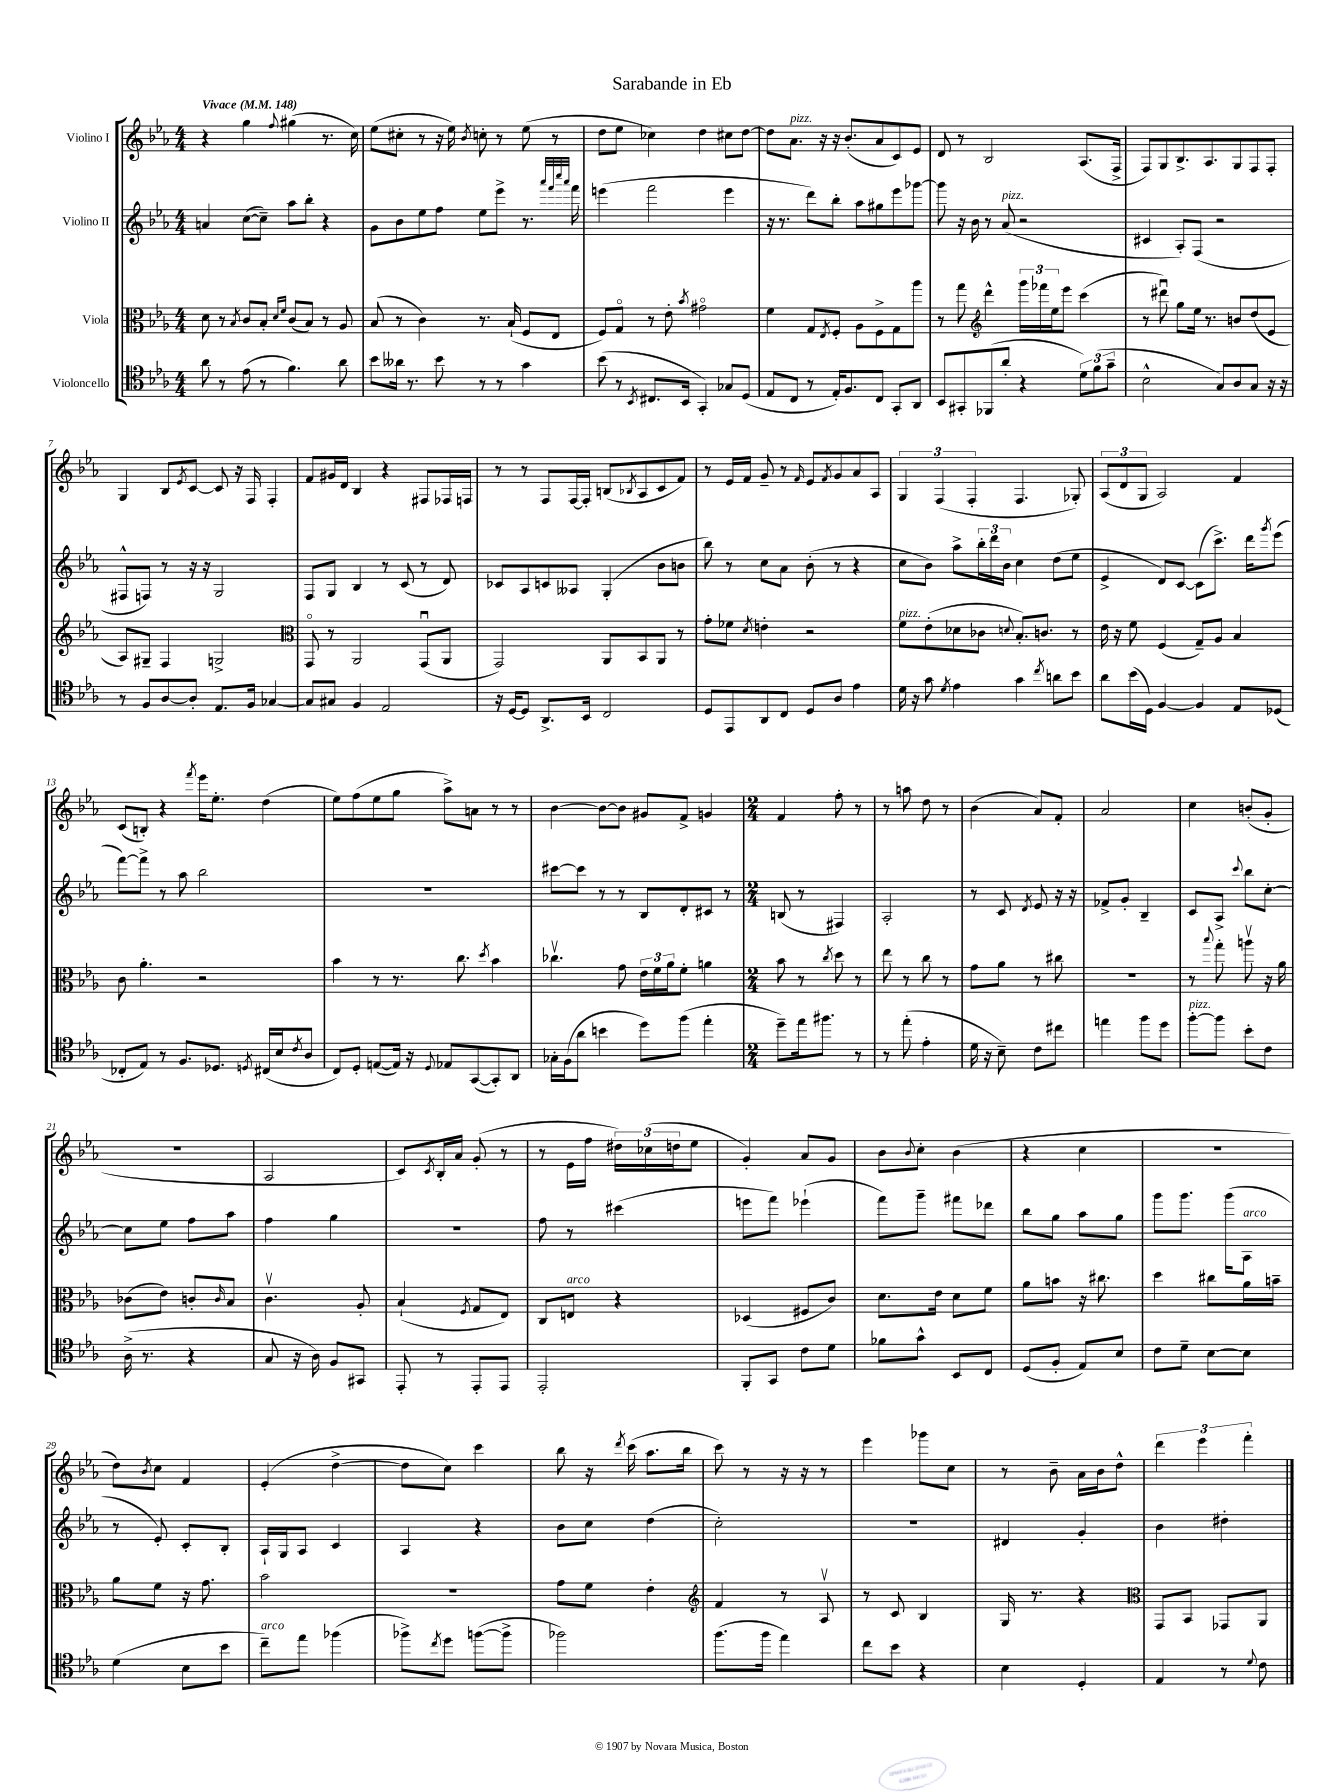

**kern	**kern	**kern	**kern
*part4	*part3	*part2	*part1
*staff4	*staff3	*staff2	*staff1
*I"Violoncello	*I"Viola	*I"Violino II	*I"Violino I
*clefC4	*clefC3	*clefG2	*clefG2
*k[b-e-a-]	*k[b-e-a-]	*k[b-e-a-]	*k[b-e-a-]
*M4/4	*M4/4	*M4/4	*M4/4
*MM148	*MM148	*MM148	*MM148
=1	=1	=1	=1
!	!	!	!LO:TX:a:B:t=Vivace
8a-\	8d\	4an/	4r
8r	8r	.	.
.	8qB-/	.	.
(8e-\	8c/L	([8cc\L	4gg\
8r	8B-'/J	8cc~\J])	.
.	16qqd/LL	.	.
.	16qqf/JJ	.	8qqff/
4.f\)	(8c/L	8aa-\L	(4gg#X\
.	8B-/J)	8bb-'\J	.
.	8r	4r	8.r
8a-\	8A-/	.	.
.	.	.	16cc\)
=2	=2	=2	=2
8b-\L	(8B-/	8g\L	(8ee-\L
16a--X\Jk	8r	8b-\	8cc#X'\J
8.r	.	.	.
.	4c\)	8ee-\	8r
8b-\	.	8ff\J	16r
.	.	.	16ee-\)
.	.	.	8qb-/
8r	8.r	8ee-\L	8ccn'\
8r	.	8eee-^\J	8r
.	(16B-`/	.	.
4g\	8F/L	8.r	(8ee-\
.	8E-/J	.	8r
.	.	32qqaaa-/LLL	.
.	.	32qqfff/	.
.	.	32qqcccc/	.
.	.	32qqaaa-/JJJ	.
.	.	16fff\	.
=3	=3	=3	=3
(8b-\	8F/L)	(4eeen\	8dd\L
8r	8G/J	.	8ee-\J
8qBB-/	.	.	.
8.C#X/L	8r	2fff\	4cc-X\)
.	8e-'\	.	.
16BB-/Jk	.	.	.
.	8qb-/	.	.
4GG'/)	2g#X\	.	4dd\
8G-X/L	.	4eee\	8cc#X\L
(8D/J	.	.	[8dd\J
=4	=4	=4	=4
8E-/L	4f\	16r	8dd\L]
.	.	8.r	.
!	!	!	!LO:TX:a:i:t=pizz.
8C/J	.	.	8.a-\J
8r	8G/L	8ddd\L)	.
.	.	.	16r
.	8qE-/	.	.
16E-'/KL)	8F'/J	8bb-'\J	16r
8.F/	.	.	(8.b-'/L
.	8A-\L	8aa-\L	.
8C/J	8F^\	8gg#X\	8a-/
8GG'/L	8G\	8eee-\	8c/)
8AA-/J	8aa-\J	[8ggg-X\J	8e-/J
=5	=5	=5	=5
8BB-/L	8r	8ggg-\]	8d/
8GG#X'/	8gg\	16r	8r
.	.	16b-\	.
*	*clefG2	*	*
(8FF-X/	4ddd^^\	8r	2B-/
!	!	!LO:TX:a:i:t=pizz.	!
8a-'/J	.	(8a-/	.
4r	24ggg\LL	2r	.
.	24fff-X\	.	.
.	24ee-\J	.	.
.	8eee-\J	.	.
12d\L)	(4ccc\	.	(8.A-/L
(12f\	.	.	.
12g~\J	.	.	.
.	.	.	16F^/Jk
=6	=6	=6	=6
2B-^^\	8r	4c#X/	8F/L)
.	8ddd#Xu\)	.	8G/
.	8gg\L	8A-'/L)	8.B-^/
.	16ee-\Jk	(8F/J	.
.	8.r	.	8.A-/
8G/L)	.	2r	.
8A-/	8bn/L	.	8G/
8G/J	(8dd/	.	8F/
16r	8e-/J	.	8F'/J
16r	.	.	.
!!LO:LB:g=z
=7	=7	=7	=7
8r	8A-/L)	8F#X^^/L	4G/
8F/L	8G#X~/J	8Fn/J)	.
[8A-/	4F/	8r	8B-/L
.	.	.	8qe-/
8A-'/J]	.	16r	[8c/J
.	.	16r	.
8.E-/L	2Gn^/	2G/	8c/]
.	.	.	16r
16F/Jk	.	.	16F/
[4G-X/	.	.	4F'/
=8	=8	=8	=8
*	*clefC3	*	*
8G-/L]	8GG/	8F/L	8f/L
8G#X/J	8r	8G/J	16g#X/L
.	.	.	16d/JJ
4F/	2AA-/	4B-/	4B-/
2E-/	.	8r	4r
.	.	(8c/	.
.	(8GGu/L	8r	8F#X/L
.	8AA-/J	8d/)	16F-X/L
.	.	.	16Fn/JJ
=9	=9	=9	=9
16r	2GG/)	8c-X/L	8r
[16D/KL	.	.	.
8D/J]	.	8A-/	8r
8.AA-^/L	.	8cn/	8F/L
.	.	8A--X/J	[16F/L
16BB-/Jk	.	.	16F'/JJ]
2C/	8AA-/L	(4G'/	(8Bn/L
.	.	.	8qB-X/
.	8BB-/	.	8A-/
.	8AA-/J	8b-\L	8c/
.	8r	8bn\J	8f/J)
=10	=10	=10	=10
8D/L	8g'\L	8bb-\)	8r
8EE-/	8f-X\J	8r	16e-/LL
.	.	.	16f/JJ
.	8qd/	.	.
8AA-/	4en'\	8cc\L	8g~/
8C/J	.	8a-\J	8r
.	.	.	16qqf/
8D/L	2r	(8b-'\	8e-/L
.	.	.	8qf/
8A-/J	.	8r	8g/
4e-\	.	4r	8a-/
.	.	.	8A-/J
=11	=11	=11	=11
!	!LO:TX:a:i:t=pizz.	!	!
16d\	8f\L	8cc\L	6G/
16r	.	.	.
8g\	(8e-'\	8b-\J)	.
.	.	.	(6F/
8qd/	.	.	.
4e-\	8d-X\	8aa-^\L	.
.	.	.	6F'/
.	8c-X\J	24bb-'\L	.
.	.	24ddd\	.
.	.	24b-\JJ	.
.	8qqdn/	.	.
4g\	8.B-'/L)	4cc\	4.F/
.	8.cn/J	.	.
8qcc/	.	.	.
8an\L	.	(8dd\L	.
8b-\J	8r	8ee-\J	8G-X'/)
=12	=12	=12	=12
8a-\L	16e-\	4e-^/	(12A-/L
.	16r	.	.
.	.	.	12d/
(16b-\L	8f\	.	.
.	.	.	12G/J
16D\JJ)	.	.	.
[4F/	(4F/	8d/L)	2A-/)
.	.	[8c/J	.
4F/]	8G~/L)	(8c\L]	.
.	8A-/J	8.ccc^\J)	.
8E-/L	4B-/	.	4f/
.	.	16ddd\KL	.
.	.	8qggg/	.
(8D-X/J	.	(8eee-\J	.
!!LO:LB:g=z
=13	=13	=13	=13
8C-X'/L	8c\	[8fff\L)	(8c/L
8E-/J)	4.a-'\	8fff^\J]	8Bn'/J)
8r	.	8r	4r
8.F/L	.	8aa-\	.
.	.	.	8qfff/
.	2r	2bb-\	16eee-\KL
8.D-X/J	.	.	8.ee-'\J
8qDn/	.	.	.
(16C#X/LL	.	.	(4dd\
16B-/J	.	.	.
8qc/	.	.	.
8A-/J	.	.	.
=14	=14	=14	=14
8C/L)	4b-\	1r	8ee-\L)
8D'/J	.	.	(8ff\
([8En/L	8r	.	8ee-\
16E/Jk])	8.r	.	8gg\J
16r	.	.	.
8qqD/	.	.	.
8E-X/L	.	.	8aa-^\L)
.	8.cc\	.	.
([8GG/	.	.	8an\J
.	8qdd/	.	.
8GG'/])	4b-\	.	8r
8AA-/J	.	.	8r
=15	=15	=15	=15
16G-X'\LL	4.cc-Xv\	[8ccc#X\L	[4b-\
(16F\J	.	.	.
8a-\J	.	8ccc#\J]	.
4bn\	.	8r	8b-\L_
.	8g\	8r	8b-\J]
8dd\L)	24e-\LL	8B-/L	8g#X/L
.	24f\	.	.
.	24a-\J	.	.
(8ff\J	8f'\J	8d'/	8f^/J
4ee-'\	4an\	8c#X/J	4gn/
.	.	8r	.
=16	=16	=16	=16
*M2/4	*M2/4	*M2/4	*M2/4
8dd~\L)	8b-\	(8Bn/	4f/
16ee-\k	8r	8r	.
8.ff#X\J	.	.	.
.	8qcc/	.	.
.	8dd\	4F#X/)	8ff'\
8r	8r	.	8r
=17	=17	=17	=17
8r	8ee-\	2A-'/	8r
(8ee-'\	8r	.	8aan\
4e-'\	8cc\	.	8dd\
.	8r	.	8r
=18	=18	=18	=18
16d\	8g\L	8r	(4b-\
16r	.	.	.
8B-~\)	8a-\J	8c/	.
.	.	8qd/	.
8c\L	8r	8e-/	8a-/L)
8cc#X\J	8cc#X\	16r	8f'/J
.	.	16r	.
=19	=19	=19	=19
4een\	2r	8f-X^/L	2a-/
.	.	8g'/J	.
8ff\L	.	4B-~/	.
8dd\J	.	.	.
=20	=20	=20	=20
!LO:TX:a:i:t=pizz.	!	!	!
[8ff'\L	8r	8c/L	4cc\
.	8qqbb-/	.	.
8ff\J]	8gg'\	8A-^/J	.
.	.	8qqccc/	.
8b-'\L	8aanv\	8bb-\L	(8bn'/L
8c\J	16r	[8cc'\J	8g'/J
.	16a-\	.	.
!!LO:LB:g=z
=21	=21	=21	=21
(16A-^\	(8c-X\L	8cc\L]	2r
8.r	.	.	.
.	8e-\J)	8ee-\J	.
4r	8cn'/L	8ff\L	.
.	16qqc/	.	.
.	8B-/J	8aa-\J	.
=22	=22	=22	=22
8G/	4.cv\	4ff\	2A-/
16r	.	.	.
16A-\)	.	.	.
8F/L	.	4gg\	.
8GG#X/J	8A-'/	.	.
=23	=23	=23	=23
8EE-'/	(4B-`/	2r	8c/L)
.	.	.	8qc/
8r	.	.	16B-'/L
.	.	.	16a-/JJ
.	8qF/	.	.
8EE-'/L	8G/L	.	(8g'/
8EE-/J	8E-/J)	.	8r
=24	=24	=24	=24
2EE-'/	8C/L	8ff\	8r
!	!LO:TX:a:i:t=arco	!	!
.	8En/J	8r	16e-\LL
.	.	.	16ff\JJ
.	4r	(4ccc#X\	24dd#X\LL)
.	.	.	(24cc-X\
.	.	.	24ddn\J
.	.	.	8ee-\J
=25	=25	=25	=25
8FF'/L	(4D-X/	8eeen\L	4g'/)
8GG/J	.	8fff\J)	.
8c\L	8F#X/L	(4eee-X`\	8a-/L
8d\J	8c/J)	.	8g/J
=26	=26	=26	=26
8f-X\L	8.d\L	8fff\L)	8b-\L
.	.	.	8qqb-/
8g^^\J	.	8ggg~\J	8cc'\J
.	16e-\Jk	.	.
8BB-/L	8d\L	8fff#X\L	(4b-\
8C/J	8f\J	8ddd-X\J	.
=27	=27	=27	=27
(8D/L	8a-\L	8bb-\L	4r
8F'/J	8bn\J	8gg\J	.
8E-/L)	16r	8aa-\L	4cc\
.	8.cc#X\	.	.
8B-/J	.	8gg\J	.
=28	=28	=28	=28
8c\L	4dd\	8ggg\L	2r
8d~\J	.	8.ggg\J	.
[8B-\L	8cc#X\L	.	.
.	.	(16ggg\KL	.
!	!	!LO:TX:a:i:t=arco	!
8B-\J]	16a-\L	8A-\J	.
.	16bn~\JJ	.	.
!!LO:LB:g=z
=29	=29	=29	=29
(4d\	8a-\L	8r	8dd\L)
.	.	.	8qb-/
.	8f\J	8e-'/)	8cc\J
8B-\L	16r	8c'/L	4f/
.	8.g\	.	.
8b-\J	.	8B-'/J	.
=30	=30	=30	=30
!LO:TX:a:i:t=arco	!	!	!
8cc~\L)	2b-\	16A-`/LL	(4e-'/
.	.	16G/J	.
8ee-\J	.	8A-/J	.
(4ff-X\	.	4c/	[4dd^\
=31	=31	=31	=31
8ff-X^\L)	2r	4A-/	8dd\L]
8qcc/	.	.	.
8dd\J	.	.	8cc\J)
([8ffn\L	.	4r	4ccc\
8ff^\J]	.	.	.
=32	=32	=32	=32
2ff-X\)	8g\L	8b-\L	8bb-\
.	8f\J	8cc\J	16r
.	.	.	8qddd/
.	.	.	(16ccc\
.	4e-'\	(4dd\	8.aa-\L
.	.	.	16bb-\Jk
=33	=33	=33	=33
*	*clefG2	*	*
(8.ff\L	4f/	2cc'\)	8ccc\)
.	.	.	8r
16ff\Jk	.	.	.
4ee-\)	8r	.	16r
.	.	.	16r
.	8A-v/	.	8r
=34	=34	=34	=34
8cc\L	8r	2r	4eee-\
8b-\J	8c/	.	.
4r	4B-/	.	8ggg-X\L
.	.	.	8cc\J
=35	=35	=35	=35
4B-\	16G/	4d#X/	8r
.	8.r	.	.
.	.	.	8b-~\
4D'/	4r	4g'/	16a-\LL
.	.	.	16b-\J
.	.	.	8dd^^\J
=36	=36	=36	=36
*	*clefC3	*	*
4E-/	8GG/L	4b-\	6ddd\
.	8BB-/J	.	.
.	.	.	6eee-\
8r	8GG-X/L	4dd#X'\	.
.	.	.	6fff'\
8qqd/	.	.	.
8c\	8AA-/J	.	.
==	==	==	==
*-	*-	*-	*-
